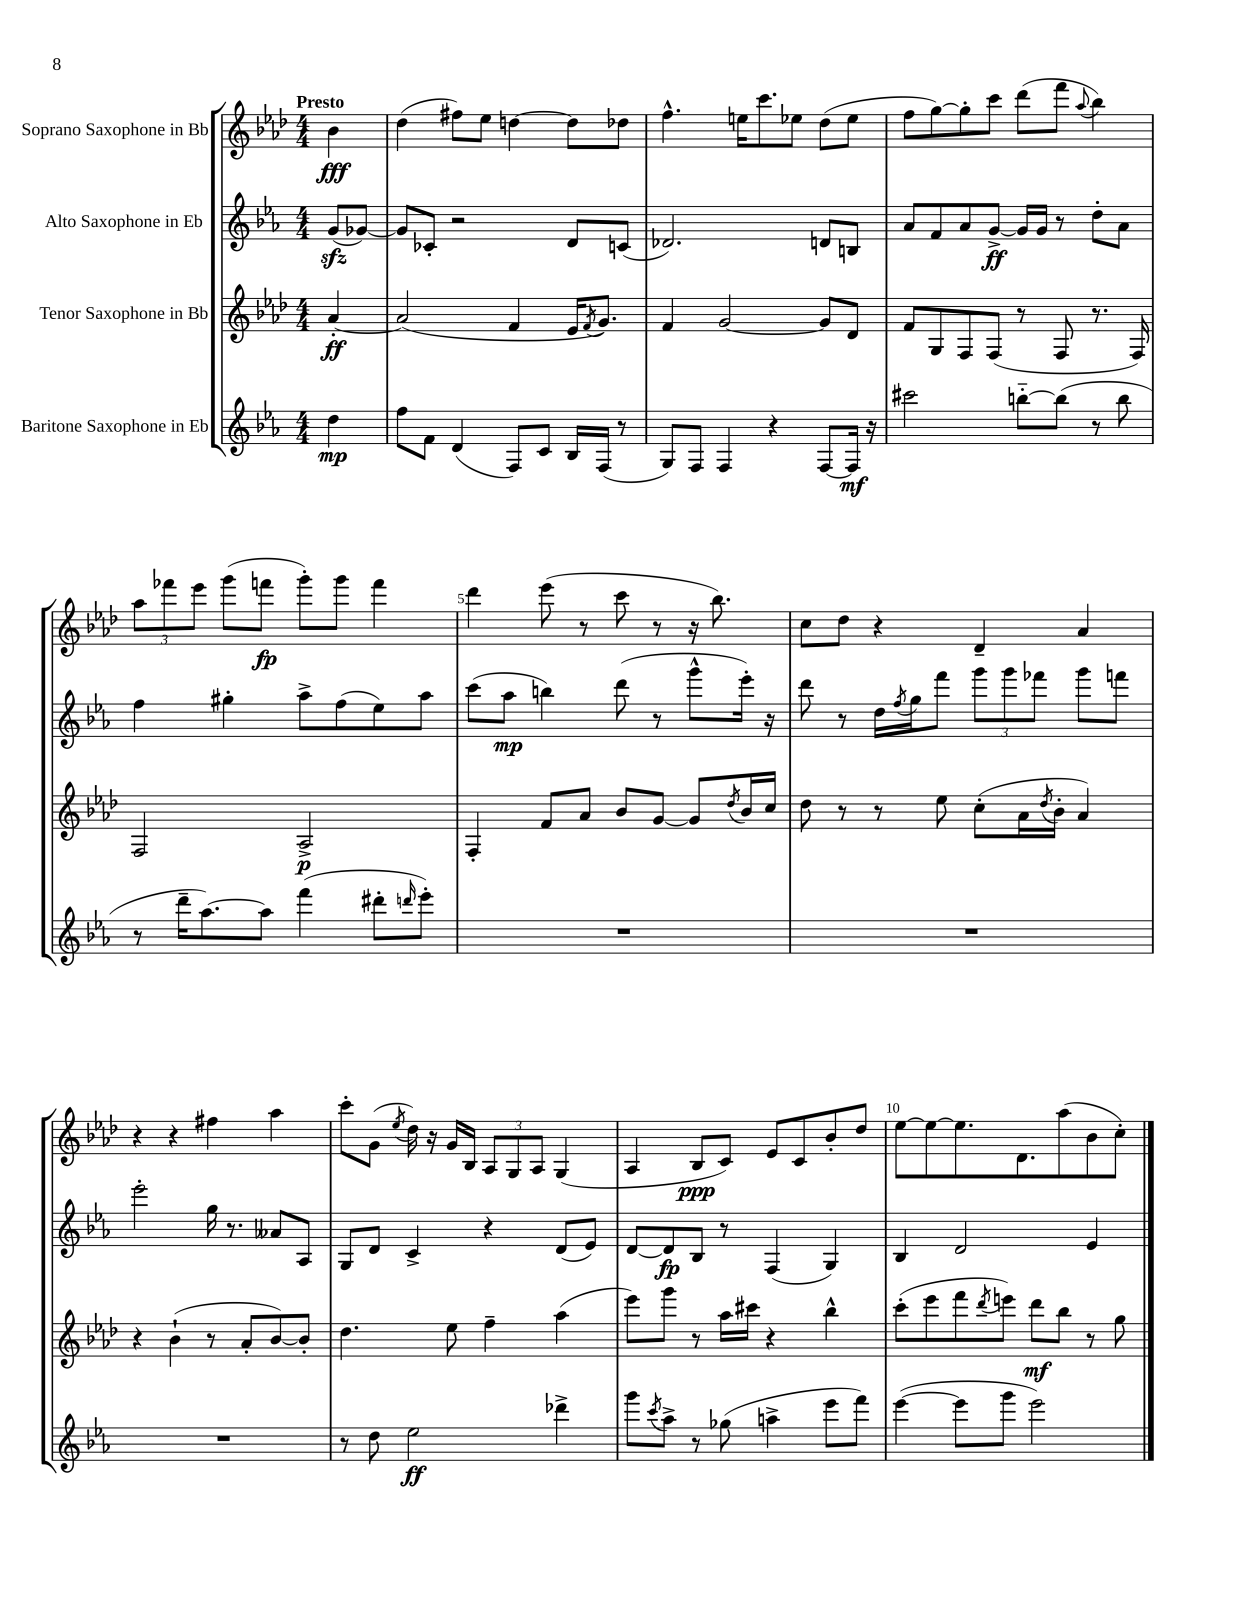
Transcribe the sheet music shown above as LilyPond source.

<<
\new StaffGroup <<
\new Staff = "s0" \with { instrumentName = "Soprano Saxophone in Bb" } {
    \clef treble \key aes \major \numericTimeSignature \time 4/4 \partial 4 \tempo "Presto"
    bes'4\fff |
    des''4( fis''8) ees''8 d''4~ d''8 des''8 |
    f''4.-^ e''16 c'''8. ees''8 des''8( ees''8 |
    f''8 g''8~) g''8-. c'''8 des'''8( f'''8 \appoggiatura { aes''8 } bes''4) |
    \tuplet 3/2 { aes''8 fes'''8 ees'''8 } g'''8( f'''8\fp g'''8-.) g'''8 f'''4 |
    des'''4 ees'''8( r8 c'''8 r8 r16 bes''8.) |
    c''8 des''8 r4 des'4-- aes'4 |
    r4 r4 fis''4 aes''4 |
    c'''8-. g'8( \acciaccatura { ees''8 } des''16) r16 g'16 bes16 \tuplet 3/2 { aes8 g8 aes8 } g4( |
    aes4 bes8\ppp c'8) ees'8 c'8 bes'8-. des''8 |
    ees''8~ ees''8~ ees''8. des'8. aes''8( bes'8 c''8-.) \bar "|." |
}
\new Staff = "s1" \with { instrumentName = "Alto Saxophone in Eb" } {
    \clef treble \key ees \major \numericTimeSignature \time 4/4 \partial 4
    g'8\sfz( ges'8~) |
    ges'8 ces'8-. r2 d'8 c'8( |
    des'2.) d'8 b8 |
    aes'8 f'8 aes'8 g'8~->\ff g'16 g'16 r8 d''8-. aes'8 |
    f''4 gis''4-. aes''8-> f''8( ees''8) aes''8 |
    c'''8( aes''8\mp b''4) d'''8( r8 g'''8-^ ees'''16-.) r16 |
    d'''8 r8 d''16 \acciaccatura { f''8 } g''16 f'''8 \tuplet 3/2 { g'''8 g'''8 fes'''8 } g'''8 f'''8 |
    ees'''2-. g''16 r8. aeses'8 aes8 |
    g8 d'8 c'4-> r4 d'8( ees'8) |
    d'8~ d'8\fp bes8 r8 f4( g4) |
    bes4 d'2 ees'4 \bar "|." |
}
\new Staff = "s2" \with { instrumentName = "Tenor Saxophone in Bb" } {
    \clef treble \key aes \major \numericTimeSignature \time 4/4 \partial 4
    aes'4~-.\ff |
    aes'2( f'4 ees'16 \acciaccatura { f'8 } g'8.) |
    f'4 g'2~ g'8 des'8 |
    f'8 g8 f8 f8( r8 f8 r8. f16) |
    f2 aes2->\p |
    f4-. f'8 aes'8 bes'8 g'8~ g'8 \acciaccatura { des''8 } bes'16 c''16 |
    des''8 r8 r8 ees''8 c''8-.( aes'16 \acciaccatura { des''8 } bes'16-. aes'4) |
    r4 bes'4-!( r8 aes'8-. bes'8~) bes'8-. |
    des''4. ees''8 f''4-- aes''4( |
    ees'''8) g'''8 r8 aes''16 cis'''16 r4 bes''4-^ |
    c'''8-.( ees'''8 f'''8 \acciaccatura { des'''8 } e'''8) des'''8\mf bes''8 r8 g''8 \bar "|." |
}
\new Staff = "s3" \with { instrumentName = "Baritone Saxophone in Eb" } {
    \clef treble \key ees \major \numericTimeSignature \time 4/4 \partial 4
    d''4\mp |
    f''8 f'8 d'4( f8) c'8 bes16 f16( r8 |
    g8) f8 f4 r4 f8~ f16\mf r16 |
    cis'''2 b''8~-_ b''8( r8 b''8 |
    r8 d'''16-- aes''8.~) aes''8 f'''4( dis'''8-. \grace { d'''16 } ees'''8-.) |
    R1 |
    R1 |
    R1 |
    r8 d''8 ees''2\ff des'''4-> |
    g'''8 \acciaccatura { c'''8 } aes''8-> r8 ges''8( a''4-> ees'''8 f'''8) |
    ees'''4~( ees'''8 g'''8 ees'''2) \bar "|." |
}
>>
>>
\layout { \context { \Score \override BarNumber.break-visibility = ##(#f #t #t) barNumberVisibility = #(every-nth-bar-number-visible 5) } }
